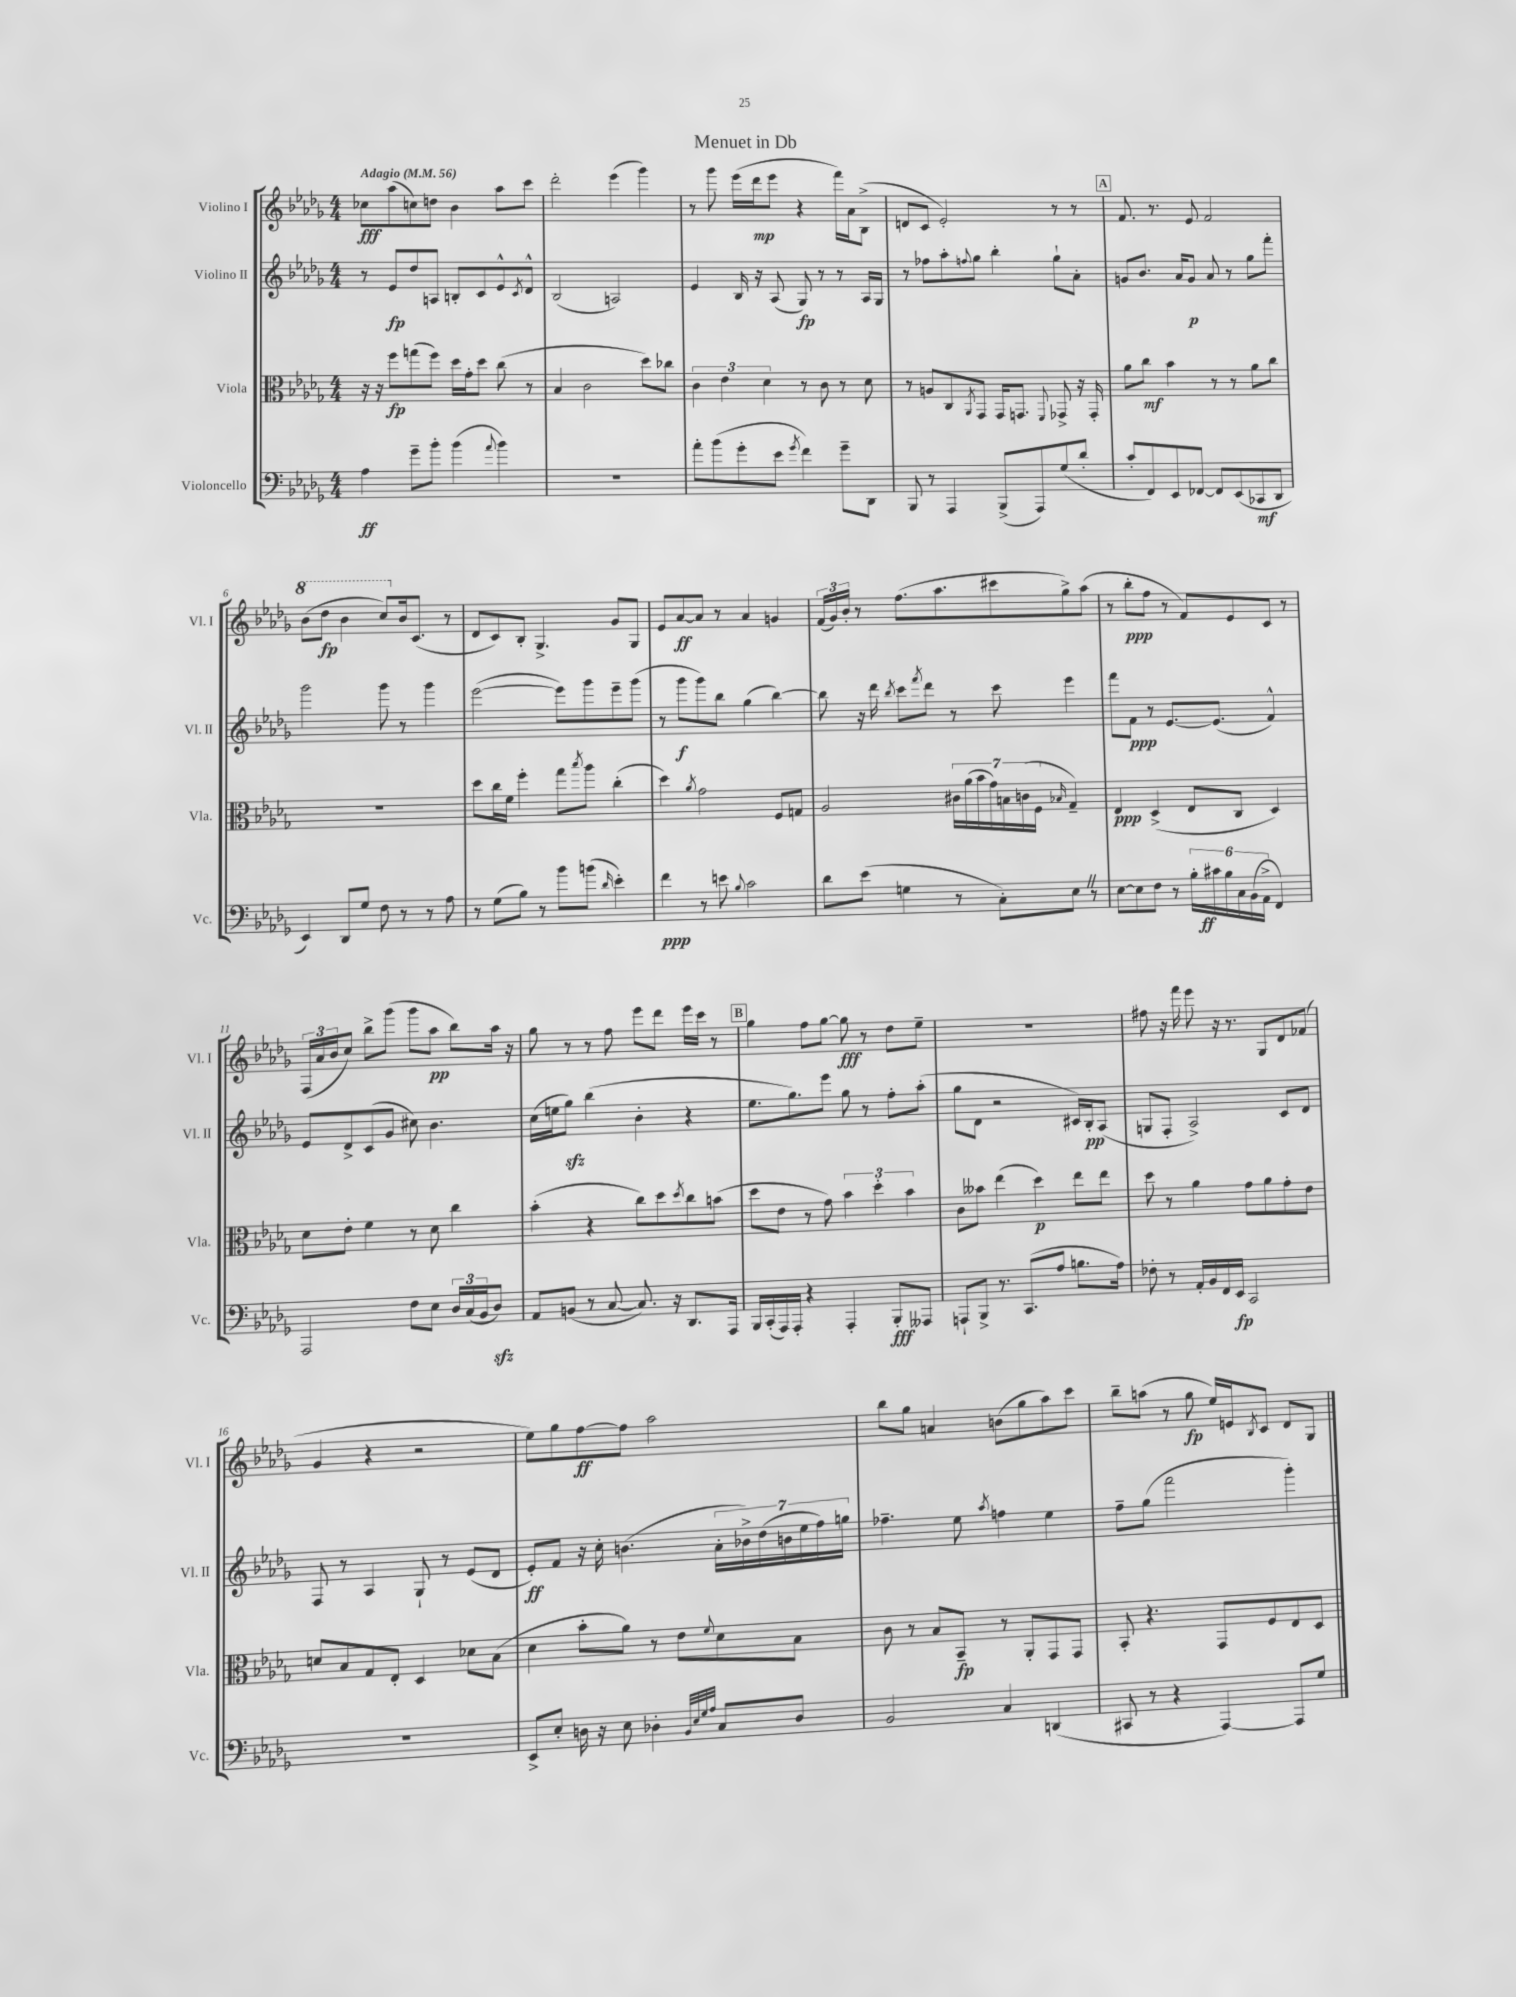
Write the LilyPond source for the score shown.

\header { title = "Menuet in Db" }
<<
\new StaffGroup <<
\new Staff = "s0" \with { instrumentName = "Violino I" shortInstrumentName = "Vl. I" } {
    \clef treble \key des \major \numericTimeSignature \time 4/4 \tempo "Adagio" 4 = 56
    ces''8\fff aes''8( c''8) d''8 bes'4 aes''8 c'''8 |
    des'''2-. ees'''4( ges'''4) |
    r8 ges'''8 ees'''16( des'''16\mp ees'''8 r4 f'''16) aes'16 bes8->( |
    d'8 c'8 ees'2-.) r8 r8 |
    \mark \markup { \box "A" } f'8. r8. ees'8 f'2 |
    \ottava #1 bes''8( des'''8\fp bes''4 c'''8) \ottava #0 bes'16 c'8.( r8 |
    des'8 c'8) bes8-. ges4.-> ges'8 ges8 |
    ees'8 aes'8~\ff aes'8 r8 aes'4 g'4 |
    \tuplet 3/2 { f'16( ges'16) bes'16-. } r8 f''8.( aes''8. cis'''8 ges''8->) aes''8( |
    r8 bes''8-.\ppp f''8 r8 f'8) ees'8 c'8 r8 |
    \tuplet 3/2 { f16( aes'16 bes'16 } c''8) bes''8-> ges'''8( ges'''8 aes''8\pp bes''8) aes''16 r16 |
    ges''8 r8 r8 f''8 ees'''8 des'''8 ees'''16 c'''16 r8 |
    \mark \markup { \box "B" } ges''4 f''8 ges''8~ ges''8\fff r8 des''8 ees''8-- |
    R1 |
    fis''8 r16 f'''16 ees'''8 r16 r8. ges8 des'8 fes'8( |
    ges'4 r4 r2 |
    ees''8) ges''8 f''8~\ff f''8 aes''2 |
    bes''8 ges''8 a'4 b'8( ges''8 aes''8) c'''8 |
    bes''8-- a''8( r8 ges''8\fp ees''16) e'16 \acciaccatura { bes8 } c'8 des'8 ges8 \bar "|." |
}
\new Staff = "s1" \with { instrumentName = "Violino II" shortInstrumentName = "Vl. II" } {
    \clef treble \key des \major \numericTimeSignature \time 4/4
    r8 ees'8\fp des''8 a8 b8-. c'8 ees'8-^ \acciaccatura { c'8 } des'8-^ |
    bes2( a2) |
    ees'4 bes16 r16 aes8( ges8\fp) r8 r8 aes16 ges16 |
    r8 fes''8 aes''8-. \appoggiatura { f''8 } ges''8 bes''4-. ges''8-! aes'8-. |
    \mark \markup { \box "A" } g'8 bes'8. aes'16 g'8\p aes'8 r8 ges''8 f'''8-. |
    ges'''2 ges'''8 r8 ges'''4 |
    ees'''2~( ees'''8) ges'''8 ees'''8-- ges'''8( |
    r8 ges'''8\f ges'''8) bes''8 ges''4( bes''4~) |
    bes''8 r16 des'''16 \acciaccatura { bes''8 } c'''8 \acciaccatura { f'''8 } des'''8 r8 c'''8 ees'''4 |
    f'''8 f'8\ppp r8 ees'8.~ ees'8.( f'4-^) |
    ees'8 des'8-> c'8( ges'8 cis''8) bes'4. |
    c''16( e''16 ges''8\sfz) bes''4( bes'4-. r4 |
    \mark \markup { \box "B" } ees''8. ges''8.) ees'''8 ges''8 r8 f''8-. aes''8-.( |
    ges''8 des'8 r2 cis'16) bes16-.\pp aes8( |
    g8 f8-. aes2->) c'8 des'8 |
    f8 r8 aes4 ges8-! r8 ees'8( des'8 |
    ees'8-.\ff) f'8 r16 c''16-. b'4.( \tuplet 7/4 { aes'16-. bes'16->) des''16( b'16 ees''16 f''16) g''16 } |
    fes''4.-- ees''8 \acciaccatura { aes''8 } f''4 ees''4 |
    f''8-- ges''8( f'''2 ges'''4-.) \bar "|." |
}
\new Staff = "s2" \with { instrumentName = "Viola" shortInstrumentName = "Vla." } {
    \clef alto \key des \major \numericTimeSignature \time 4/4
    r16 r16 f''8\fp g''8( f''8) des''16 ges'16-. des''8 c''8( r8 |
    bes4 c'2 des''8) ces''8 |
    \tuplet 3/2 { c'4 ees'4 des'4 } r8 c'8 r8 des'8 |
    r8 a8 c8 \acciaccatura { aes,8 } ges,8 ges,16 g,8. \appoggiatura { f,8 } ges,8-> r16 ges,16-. |
    \mark \markup { \box "A" } aes'8 c''8\mf bes'4 r8 r8 aes'8 c''8 |
    R1 |
    des''8 c''16 f'16 f''4-. ges''8 \acciaccatura { bes''8 } aes''8 c''4-.( |
    des''4) \acciaccatura { aes'8 } ges'2 f8 g8 |
    aes2 \tuplet 7/4 { cis'16 aes'16( bes'16 ges'16) b16 c'16( f16 } \grace { bes16 } ges4--) |
    ees4\ppp des4->( ees8 c8 des4) |
    des'8 ees'8-. f'4 r8 des'8 c''4 |
    bes'4-.( r4 c''8) des''8 \acciaccatura { des''8 } c''8 b'8( |
    \mark \markup { \box "B" } des''8 ees'8 r8 ges'8) \tuplet 3/2 { bes'4 des''4-. bes'4 } |
    c'8 beses'8 ees''4( des''4\p) ees''8 ees''8 |
    des''8 r8 aes'4 ges'8 aes'8 ges'8-. ees'8 |
    d'8 bes8 ges8 ees8-. des4 des'8 bes8( |
    des'4 bes'8-. aes'8) r8 ees'8 \appoggiatura { f'8 } des'8 bes8 |
    c'8 r8 bes8 bes,8--\fp r8 aes,8-. ges,8 ges,8 |
    bes,8-. r4. ges,8 f8 ees8 des8 \bar "|." |
}
\new Staff = "s3" \with { instrumentName = "Violoncello" shortInstrumentName = "Vc." } {
    \clef bass \key des \major \numericTimeSignature \time 4/4
    aes4\ff ges'8-- bes'8-. bes'4( \appoggiatura { aes'8 } bes'4) |
    R1 |
    aes'8-. bes'8( ges'8-. ees'8 \acciaccatura { ges'8 } f'4) ges'8-- des,8 |
    bes,,8 r8 aes,,4 bes,,8->( aes,,8) ges8( des'8-. |
    \mark \markup { \box "A" } c'8-. f,8) ees,8 fes,8~ fes,8 ees,8( ces,8\mf des,8 |
    ees,4) des,8 ges8 f8 r8 r8 aes8 |
    r8 ges8( bes8) r8 bes'8 b'8( \grace { des'16 } ees'4-.) |
    f'4\ppp r8 e'8 \appoggiatura { bes8 } c'2 |
    des'8 ees'8( g4 r8 c8-.) ees8 \once \override BreathingSign.text = \markup { \musicglyph "scripts.caesura.straight" } \breathe r8 |
    ees8~ ees8 f8 r8 \tuplet 6/4 { bes16-. cis'16\ff bes16 c16 bes,16( aes,16-> } f,4) |
    aes,,2 f8 ees8 \tuplet 3/2 { des16 c16( bes,16 } des8\sfz) |
    aes,8 b,8( r8 c8~ c8.) r16 des,8. aes,,16 |
    \mark \markup { \box "B" } bes,,16 c,16-.( aes,,16) aes,,16-. r4 aes,,4-. bes,,8-.\fff aeses,,8 |
    a,,8-! bes,,8-> r8. c,8.( aes8 b8. aes16) |
    fes8-. r8 aes,16-. bes,16 f,16 ees,16\fp c,2 |
    R1 |
    ees,8-> ees8-. d16 r16 ees8 des4-. \grace { bes,32 ees32 ges32 aes32 } c8 des8 |
    bes,2 c4 d,4( |
    cis,8 r8 r4 aes,,4~) aes,,8 ges8 \bar "|." |
}
>>
>>
